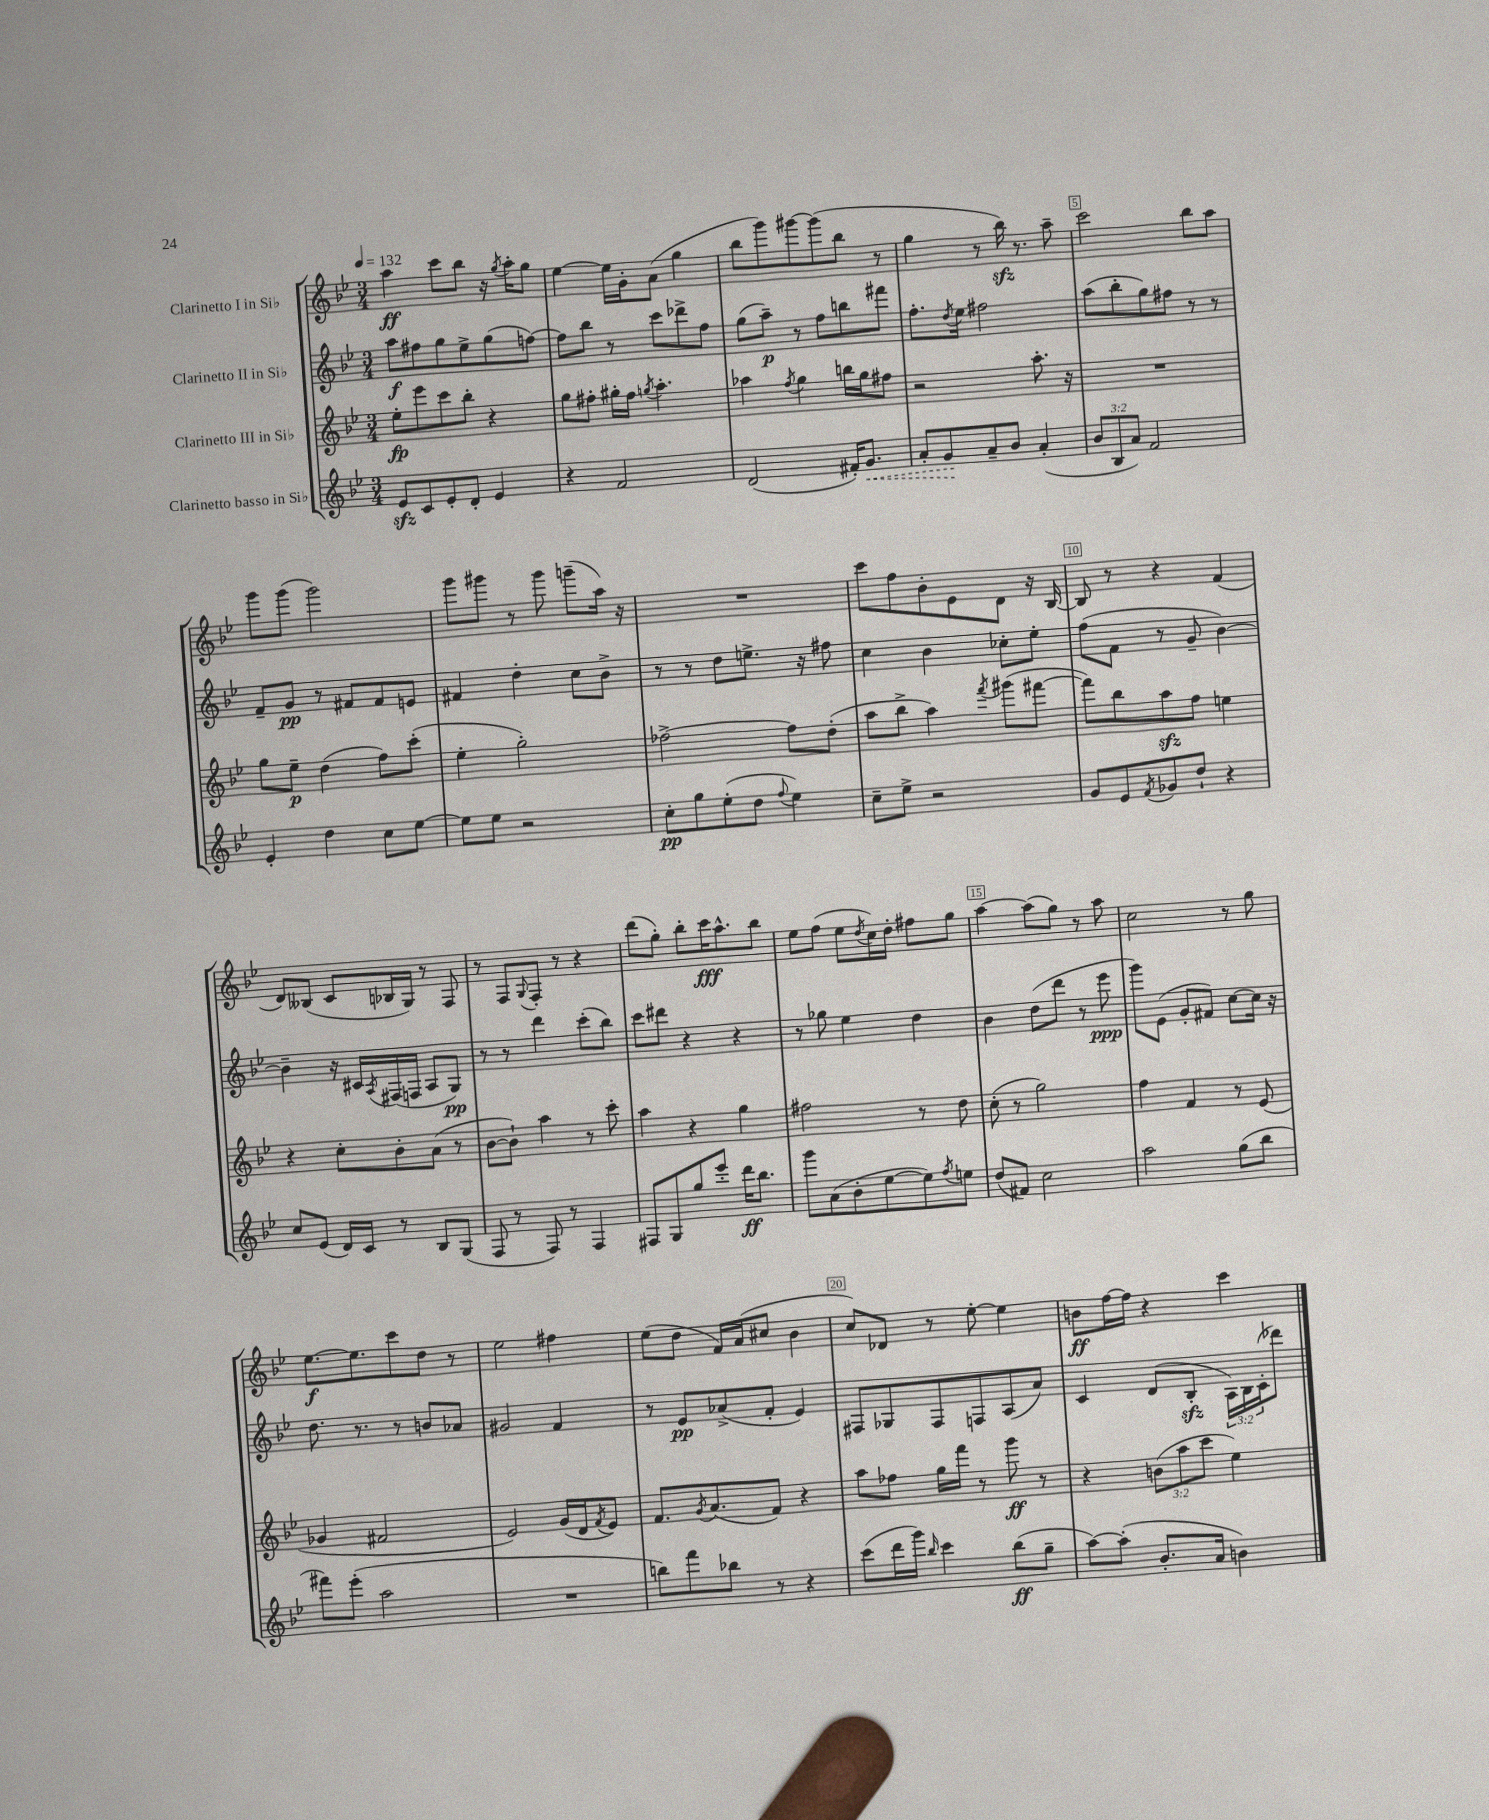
<<
\new StaffGroup <<
\new Staff = "s0" \with { instrumentName = "Clarinetto I in Sib" } {
    \clef treble \key bes \major \numericTimeSignature \time 3/4 \tempo 4 = 132
    a''4\ff c'''8 bes''8 r16 \acciaccatura { g''8 } a''16-. g''8 |
    ees''4~ ees''16 g'16-. a'8( g''4 |
    bes''8 g'''8) gis'''8~ gis'''8( bes''8 r8 |
    g''4 r8 bes''16\sfz) r8. a''8-- |
    c'''2 bes''8 a''8 |
    g'''8 g'''8( g'''2) |
    g'''8 gis'''8 r8 gis'''8 g'''8--( a''16) r16 |
    R2. |
    c'''8 f''8 bes'8-. ees'8 d'8 r16 bes16~ |
    bes8 r8 r4 f'4( |
    d'8) beses8( c'8 bes16 g16) r8 f8 |
    r8 f8 \appoggiatura { g8 } f8-. r8 r4 |
    d'''8( g''8-.) bes''8-. c'''16\fff a''8.-^ bes''8 |
    ees''8 f''8( ees''8 \acciaccatura { d''8 } c''16) d''16-. fis''8 g''8 |
    a''4~ a''8( g''8) r8 a''8 |
    c''2 r8 g''8 |
    ees''8.~\f ees''8. c'''8 d''8 r8 |
    ees''2 fis''4 |
    ees''8( d''8 f'16) a'16( cis''8 bes'4 |
    c''8) des'8 r8 ees''8~-. ees''4 |
    b'8\ff f''16~ f''16 r4 c'''4 \bar "|." |
}
\new Staff = "s1" \with { instrumentName = "Clarinetto II in Sib" } {
    \clef treble \key bes \major \numericTimeSignature \time 3/4 \override Staff.TupletNumber.text = #tuplet-number::calc-fraction-text
    a''8\f fis''8 g''8 ees''8-> g''8( f''8~) |
    f''8 bes''8 r8 c'''8 des'''8-> f''8 |
    g''8( a''8--\p) r8 f''8 b''8 fis'''8 |
    f''8.-. \acciaccatura { d''8 } ees''16 fis''2 |
    a''8( bes''8-. g''8) fis''8 r8 r8 |
    f'8-- g'8\pp r8 fis'8 fis'8 e'8 |
    fis'4 d''4-. c''8 bes'8-> |
    r8 r8 d''8 e''8.-> r16 fis''8 |
    c''4 bes'4 ces''8-. ees''8-. |
    f''8( f'8 r8 g'8-- bes'4~) |
    bes'4-- r16 cis'16 \acciaccatura { a8 } fis16( f16 a8 g8\pp) |
    r8 r8 d'''4 c'''8-.( bes''8) |
    c'''8 dis'''8 r4 r4 |
    r8 ges''8 ees''4 d''4 |
    bes'4 d''8( d'''8 r8 ees'''8\ppp |
    g'''8) ees'8( g'8-. fis'8) c''8~ c''16 r16 |
    d''8. r8. r8 b'8 aes'8 |
    gis'2 f'4 |
    r8 ees'8\pp aes'8->( f'8-. ees'4) |
    fis8 ges8 fis8 f8 a8( a'8) |
    c'4 d'8( bes8-.\sfz \tuplet 3/2 { a16) bes16 c'16-.( } des'''8) \bar "|." |
}
\new Staff = "s2" \with { instrumentName = "Clarinetto III in Sib" } {
    \clef treble \key bes \major \numericTimeSignature \time 3/4 \override Staff.TupletNumber.text = #tuplet-number::calc-fraction-text
    ees''8-.\fp ees'''8 c'''8 bes''8-. r4 |
    g''8 fis''8-. gis''16-. fis''16 \acciaccatura { g''8 } a''4.-. |
    aes''4 \acciaccatura { f''8 } g''4 b''16 g''16 fis''8 |
    r2 a''8.-. r16 |
    R2. |
    g''8 ees''8--\p d''4( f''8) c'''8-.( |
    ees''4-. g''2-.) |
    fes''2~-> fes''8 d''8-.( |
    a''8 bes''8-> a''4) \acciaccatura { f'''8 } gis'''8( fis'''8~ |
    fis'''8) bes''8 a''8\sfz f''8 e''4 |
    r4 c''8-. bes'8-. a'8( r8 |
    bes'8~ bes'8-!) a''4 r8 c'''8-. |
    a''4 r4 g''4 |
    fis''2 r8 d''8 |
    c''8-.( r8 g''2) |
    f''4 f'4 r8 ees'8( |
    ges'4 fis'2 |
    ees'2) g'16( d'16 \acciaccatura { f'8 } ees'8) |
    f'8. \acciaccatura { g'8 } a'8.( f'8) r4 |
    a''8 fes''8 g''16 f'''16 r8 g'''8\ff r8 |
    r4 \tuplet 3/2 { b'8( a''8 c'''8 } ees''4) \bar "|." |
}
\new Staff = "s3" \with { instrumentName = "Clarinetto basso in Sib" } {
    \clef treble \key bes \major \numericTimeSignature \time 3/4 \override Staff.TupletNumber.text = #tuplet-number::calc-fraction-text
    ees'8\sfz c'8 ees'8-. d'8-. ees'4 |
    r4 f'2 |
    d'2( fis'16-.) \once \override Hairpin.style = #'dashed-line g'8.\< |
    a'8-. g'8\! a'8-- bes'8 a'4-.( |
    \tuplet 3/2 { bes'8 bes8 a'8) } f'2 |
    ees'4-. d''4 c''8 ees''8~ |
    ees''8 ees''8 r2 |
    c''8-.\pp g''8 ees''8-.( d''8 \appoggiatura { f''8 } ees''4) |
    c''8-- ees''8-> r2 |
    g'8 ees'8 \acciaccatura { f'8 } ges'8 d''8-! r4 |
    c''8 ees'8( d'16) c'16 r8 bes8 g8( |
    f8 r8 f8) r8 f4 |
    fis8 g8 g''8 ees'''8-. d'''16\ff bes''8. |
    g'''8 a'8( bes'8-. ees''8~ ees''8) \acciaccatura { f''8 } e''8 |
    d''8( fis'8) c''2 |
    a''2 g''8( bes''8 |
    fis'''8) ees'''8-.( a''2 |
    R2. |
    b''8) f'''8 bes''8 r8 r4 |
    c'''8( d'''16 g'''16) \grace { bes''16 } c'''4 bes''8\ff( g''8-- |
    a''8~) a''8-.( bes'8.-. a'16 b'4) \bar "|." |
}
>>
>>
\layout { \context { \Score \override BarNumber.break-visibility = ##(#f #t #t) barNumberVisibility = #(every-nth-bar-number-visible 5) \override BarNumber.stencil = #(make-stencil-boxer 0.1 0.3 ly:text-interface::print) } }
